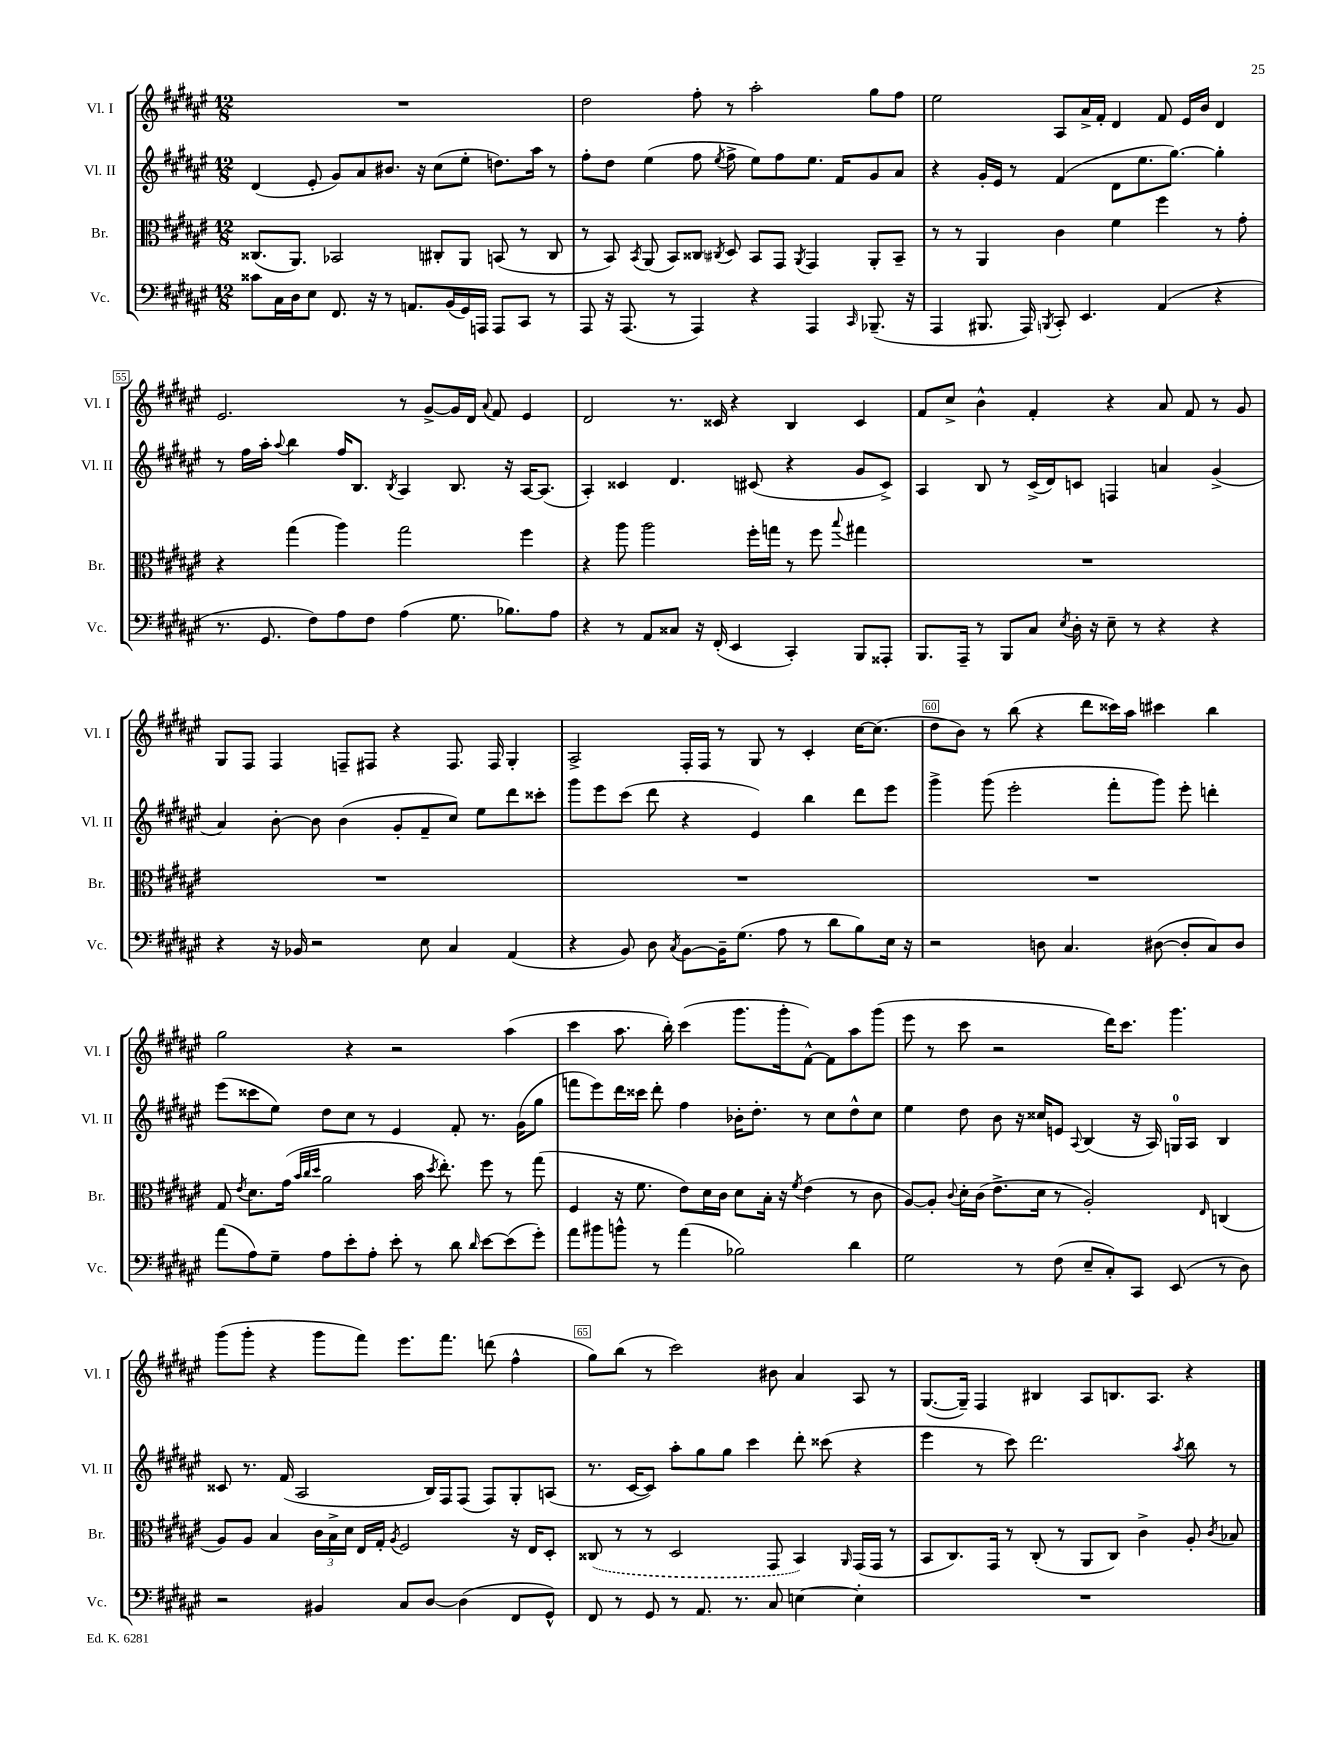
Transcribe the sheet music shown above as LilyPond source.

<<
\new StaffGroup <<
\new Staff = "s0" \with { instrumentName = "Vl. I" shortInstrumentName = "Vl. I" } {
    \clef treble \key fis \major \numericTimeSignature \time 12/8
    \autoBeamOff R1. |
    dis''2 fis''8-. r8 ais''2-. gis''8[ fis''8] |
    eis''2 ais8[ ais'16-> fis'16]-. dis'4 fis'8 eis'16[ b'16] dis'4 |
    eis'2. r8 gis'8[~-> gis'16 dis'16] \appoggiatura { ais'8 } fis'8 eis'4 |
    dis'2 r8. cisis'16 r4 b4 cisis'4 |
    fis'8[ cis''8]-> b'4-^ fis'4-. r4 ais'8 fis'8 r8 gis'8 |
    gis8[ fis8] fis4 f8[-- fis8] r4 fis8. fis16 gis4-. |
    ais2-> fis16[-. fis16] r8 gis8 r8 cis'4-. cis''16[~ cis''8.]( |
    dis''8[ b'8]) r8 b''8( r4 dis'''8[ cisis'''16) ais''16] cis'''4 b''4 |
    gis''2 r4 r2 ais''4( |
    cis'''4 ais''8. b''16-.) cis'''4( gis'''8.[ gis'''16-. fis'8]~-^) fis'8[ ais''8 gis'''8]( |
    eis'''8 r8 cis'''8 r2 dis'''16[) cis'''8.] gis'''4. |
    gis'''8[( gis'''8]-. r4 gis'''8[ fis'''8]) eis'''8.[ fis'''8.] d'''8( fis''4-^ |
    gis''8[) b''8]( r8 cis'''2) bis'8 ais'4 ais8 r8 |
    gis8.[~( gis16]--) fis4 bis4 ais8[ b8. ais8.] r4 \bar "|." |
}
\new Staff = "s1" \with { instrumentName = "Vl. II" shortInstrumentName = "Vl. II" } {
    \clef treble \key fis \major \numericTimeSignature \time 12/8
    \autoBeamOff dis'4( eis'8-. gis'8[) ais'8 bis'8.] r16 cis''8[( eis''8]-. d''8.[) ais''16] r8 |
    fis''8[-. dis''8] eis''4( fis''8 \acciaccatura { eis''8 } fis''8-> eis''8[) fis''8 eis''8.] fis'16[ gis'8 ais'8] |
    r4 gis'16[-. eis'16] r8 fis'4( dis'8[ eis''8. gis''8.]~) gis''4-. |
    r8 fis''16[ ais''16]-. \appoggiatura { ais''8 } b''4 fis''16[ b8.] \acciaccatura { b8 } ais4 b8. r16 ais16[~ ais8.]( |
    ais4-.) cisis'4 dis'4. cis'8( r4 gis'8[ cis'8]->) |
    ais4 b8 r8 cis'16[->( dis'16) c'8] f4 a'4 gis'4->( |
    ais'4) b'8~-. b'8 b'4( gis'8[-. fis'8-- cis''8]) eis''8[ dis'''8 cisis'''8]-. |
    gis'''8[ eis'''8 cis'''8]( dis'''8 r4 eis'4) b''4 dis'''8[ eis'''8] |
    gis'''4-> gis'''8( eis'''2-. fis'''8[-. gis'''8]) eis'''8-. d'''4-. |
    eis'''8[( cisis'''8 eis''8]) dis''8[ cis''8] r8 eis'4 fis'8-. r8. gis'16[( gis''8] |
    f'''8[ eis'''8) dis'''16 cisis'''16] dis'''8-. fis''4 bes'16[-. dis''8.]-. r8 cis''8[ dis''8-^ cis''8] |
    eis''4 dis''8 b'8 r16 cisis''16[ e'8] \appoggiatura { ais8 } b4( r16 ais16) g16[-0 ais16] b4 |
    cisis'8 r8. fis'16( ais2 b16[) fis16 fis8]( fis8[) gis8-. a8]( |
    r8. cis'16[~ cis'8]) ais''8[-. gis''8 gis''8] cis'''4 dis'''8-. cisis'''8( r4 |
    eis'''4 r8 cis'''8) dis'''2. \acciaccatura { ais''8 } b''8 r8 \bar "|." |
}
\new Staff = "s2" \with { instrumentName = "Br." shortInstrumentName = "Br." } {
    \clef alto \key fis \major \numericTimeSignature \time 12/8
    \autoBeamOff cisis8.[( ais,8.]) bes,2 cis8[-. ais,8] b,8( r8 cis8 |
    r8 b,8) \acciaccatura { b,8 } ais,8( b,8[) cisis8] \acciaccatura { cis8 } dis8 b,8[ gis,8] \acciaccatura { ais,8 } gis,4 ais,8[-. b,8]-- |
    r8 r8 ais,4 cis'4 fis'4 fis''4 r8 gis'8-. |
    r4 gis''4( ais''4) gis''2 fis''4 |
    r4 ais''8 ais''2 fis''16[-. g''16] r8 fis''8 \appoggiatura { b''8 } gis''4 |
    R1. |
    R1. |
    R1. |
    R1. |
    gis8 \acciaccatura { eis'8 } dis'8.[ gis'16]( \grace { b'32[ cis''32 dis''32] } ais'2 b'16 \acciaccatura { dis''8 } eis''8.-.) fis''8 r8 gis''8( |
    fis4 r16 fis'8. eis'8[) dis'16 cis'16] dis'8[ b16]-. r16 \acciaccatura { fis'8 } eis'4( r8 cis'8 |
    ais8[~) ais8]-. \appoggiatura { cis'8 } dis'16[-. cis'16]( eis'8.[-> dis'16] r8 ais2-.) \grace { eis16 } c4( |
    ais8[) ais8] b4 \tuplet 3/2 { cis'16[ b16-> dis'16] } eis16[ gis16]-. \acciaccatura { ais8 } fis2 r16 eis16[ dis8]-. |
    \once \slurDashed cisis8( r8 r8 dis2 gis,8 b,4) \grace { ais,16 } gis,16[( gis,16] r8 |
    b,8[ cis8.) gis,16] r8 cis8-.( r8 ais,8[ cis8]) cis'4-> ais8-. \acciaccatura { cis'8 } bes8 \bar "|." |
}
\new Staff = "s3" \with { instrumentName = "Vc." shortInstrumentName = "Vc." } {
    \clef bass \key fis \major \numericTimeSignature \time 12/8
    \autoBeamOff cisis'8[ cis16 dis16 eis8] fis,8. r16 r8 a,8.[ b,16( gis,16) a,,16] a,,8[ cis,8] r8 |
    ais,,8 r16 ais,,8.( r8 ais,,4) r4 ais,,4 \grace { cis,16 } bes,,8.--( r16 |
    ais,,4 bis,,8. ais,,16) \acciaccatura { b,,8 } cis,8-. eis,4. ais,4( r4 |
    r8. gis,8. fis8[) ais8 fis8] ais4( gis8. bes8.[) ais8] |
    r4 r8 ais,8[ cisis8] r16 fis,16-.( eis,4 cis,4-.) b,,8[ aisis,,8]-. |
    b,,8.[ ais,,16]-- r8 b,,8[ cis8] \acciaccatura { eis8 } dis16-. r16 eis8-- r8 r4 r4 |
    r4 r16 bes,16 r2 eis8 cis4 ais,4( |
    r4 b,8) dis8 \acciaccatura { cis8 } b,8[~ b,16-- gis8.]( ais8 r8 dis'8[ b8) eis16] r16 |
    r2 d8 cis4. dis8~( dis8[-. cis8) dis8] |
    ais'8[( ais8) gis8]-- ais8[ eis'8-. ais8]-. eis'8-. r8 dis'8 \grace { dis'16 } eis'8[~ eis'8( gis'8]-.) |
    ais'8[ bis'8 b'8]-^ r8 ais'4( bes2) dis'4 |
    gis2 r8 fis8( eis8[-- cis8-.) cis,8] eis,8( r8 dis8) |
    r2 bis,4 cis8[ dis8]~ dis4( fis,8[ gis,8]-^) |
    fis,8 r8 gis,8 r8 ais,8. r8. cis8 e4~ e4-. |
    R1. \bar "|." |
}
>>
>>
\layout { \context { \Score currentBarNumber = #52 \override BarNumber.break-visibility = ##(#f #t #t) barNumberVisibility = #(every-nth-bar-number-visible 5) \override BarNumber.stencil = #(make-stencil-boxer 0.1 0.3 ly:text-interface::print) } }
